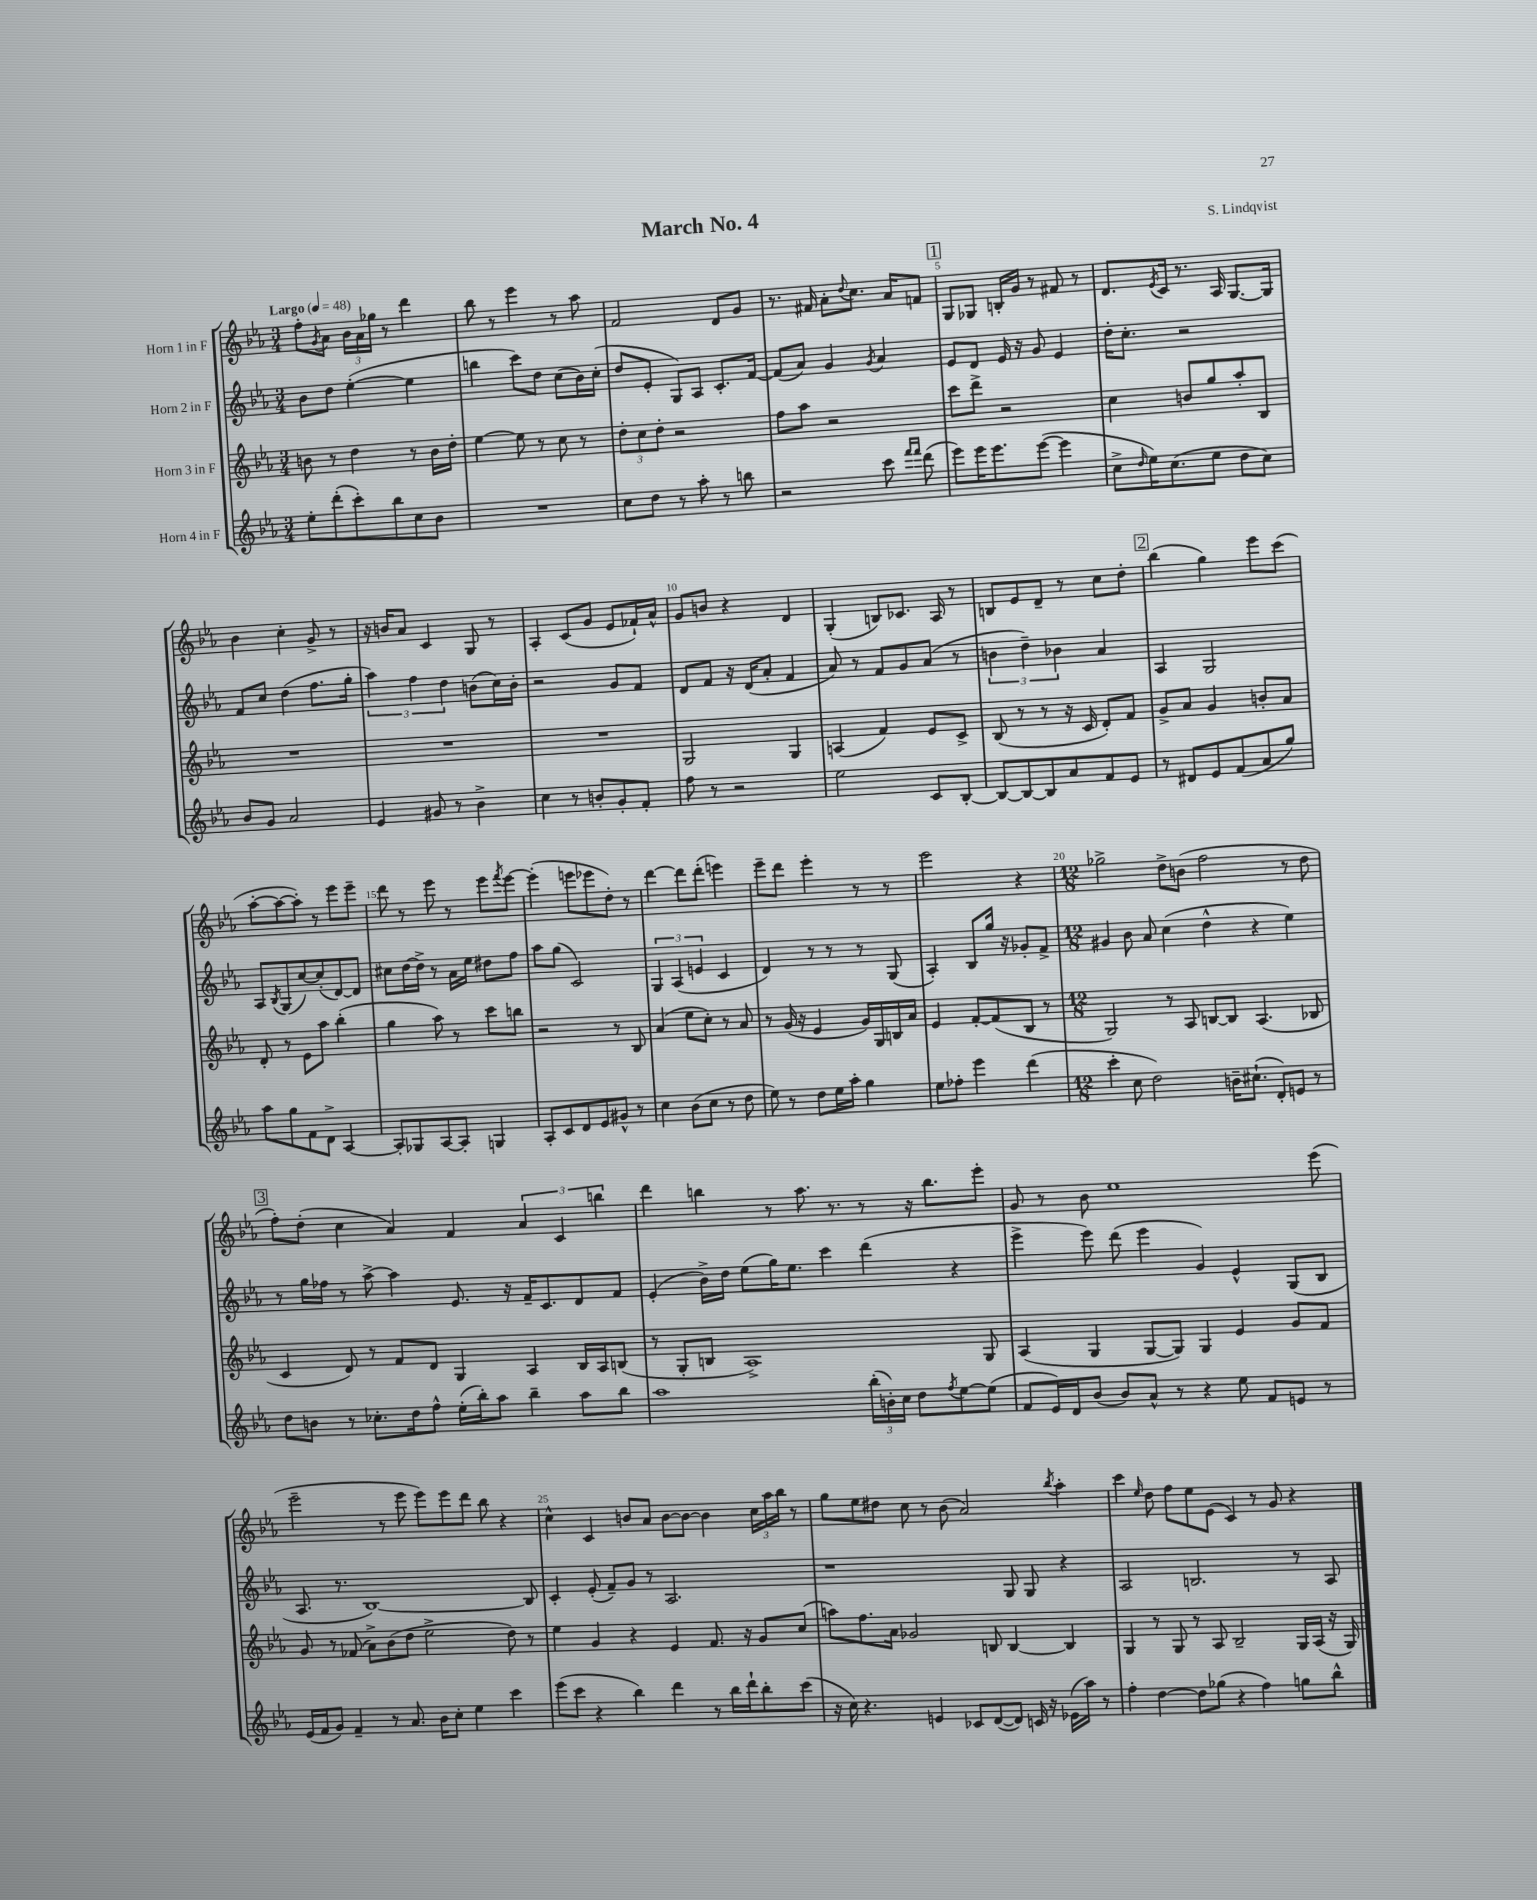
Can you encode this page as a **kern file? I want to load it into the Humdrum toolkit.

**kern	**kern	**kern	**kern
*staff4	*staff3	*staff2	*staff1
*clefG2	*clefG2	*clefG2	*clefG2
*k[b-e-a-]	*k[b-e-a-]	*k[b-e-a-]	*k[b-e-a-]
*M3/4	*M3/4	*M3/4	*M3/4
*MM48	*MM48	*MM48	*MM48
8ee-'	8b	8b-	8ff'
.	.	.	8qg
(8ddd'	8r	8dd	8a-
8ccc')	4dd	([4ee-'	24b-
.	.	.	24a-
.	.	.	24gg-
8bb-	.	.	8r
8cc	8r	4ee-]	4ddd
8b-	16b	.	.
.	16dd'	.	.
=	=	=	=
2.r	[4ee-	4bb	8bb-
.	.	.	8r
.	8ee-]	8ccc)	4eee-
.	8r	8dd	.
.	8cc	(8cc	8r
.	8r	16b-)	8aa-
.	.	(16cc'	.
=	=	=	=
8cc	12dd'	8dd	2f
.	12cc	.	.
8dd	.	8e-'	.
.	12dd'	.	.
8r	2r	8G)	.
8aa-'	.	8A-	.
8r	.	8.c'	8d
8bb	.	.	8g
.	.	[16f	.
=	=	=	=
2r	8ff	(8f]	8.r
.	8aa-	8a-)	.
.	.	.	16f#
.	2r	4g	8a-'
.	.	.	8qqdd
.	.	.	8.cc
.	.	8qg	.
8ccc	.	4a-	.
.	.	.	16a-
16qqfff	.	.	.
16qqfff	.	.	.
(8ddd	.	.	8f
=	=	=	=
8eee-)	8ccc	8e-	8G
16eee-	8ddd^	8d	8G-
8.eee-	.	.	.
.	2r	16e-	16B'
.	.	16r	16g
([8eee-	.	8g	8r
4eee-]	.	4e-	8f#
.	.	.	8r
=	=	=	=
8cc^	4cc	16dd'	8.d
.	.	8.cc'	.
16qqdd	.	.	.
16ee-)	.	.	.
.	.	.	8qe-
(8.cc	.	.	16c
.	8b	2r	8.r
8ee-	8gg	.	.
.	.	.	16A-
8dd	8aa-'	.	[8.G
8cc)	8B-	.	.
.	.	.	16G]
=	=	=	=
8b-	2.r	8f	4b-
8g	.	8cc	.
2a-	.	(4dd	4cc'
.	.	8.ff	8g^
.	.	.	8r
.	.	16gg'	.
=	=	=	=
4e-	2.r	6aa-)	16r
.	.	.	16b
.	.	.	8a-
.	.	6ff	.
8g#	.	.	4c
.	.	6dd	.
8r	.	.	.
4b-^	.	(8b	8G
.	.	16cc)	8r
.	.	16b'	.
=	=	=	=
4cc	2.r	2r	4A-'
8r	.	.	(8c
8b'	.	.	8g
8g'	.	8g	8e-
8f'	.	8f	16f-`)
.	.	.	16a-^^
=	=	=	=
8ff	2G	8d	8g
8r	.	8f	8b
2r	.	16r	4r
.	.	(16d	.
.	.	8a-'	.
.	4G	4f	4d
=	=	=	=
2ee-	(4A	8a-)	(4G'
.	.	8r	.
.	4f)	8f	8B)
.	.	8g	8.c-
8c	8e-	(8a-	.
.	.	.	16A-
[8B-'	8c^	8r	8r
=	=	=	=
8B-_	(8B-	6b	8B
8B-_	8r	.	8e-
.	.	6dd~)	.
8B-]	8r	.	8d~
.	.	6b-	.
8a-	16r	.	8r
.	16c	.	.
8f	8d')	4a-	8cc
8e-	8f	.	8dd'
=	=	=	=
8r	8g^	4A-	(4bb-
8d#	8a-	.	.
8e-	4g	2G	4gg)
(8f	.	.	.
8a-	8b'	.	8eee-
8gg)	8a-	.	(8ccc
=	=	=	=
8aa-	8d'	8A-	[8aa-'
.	.	8qB-	.
8gg	8r	(8G	8aa-_
8f	8e-	[8cc)	8aa-'])
8d^	8aa-	(8cc']	8r
[4A-	(4bb-'	[8d)	8eee-
.	.	8d]	8eee-~
=	=	=	=
8A-']	4gg	8cc#	8ddd
8G-	.	[16dd	8r
.	.	16dd^]	.
[8A-	8aa-)	8r	8eee-
8A-']	8r	16a-	8r
.	.	16ee-	.
4G	8ccc	8dd#	8eee-
.	.	.	8qfff
.	8bb	8ff	[8eee-
=	=	=	=
8A-'	2r	8aa-	(4eee-']
8c	.	(8gg	.
8d	.	2c)	8eee
8e-	.	.	8eee-
8g#^^	8r	.	8dd')
8r	8B-	.	8r
=	=	=	=
4cc	(4a-	6G	[4ddd
.	.	(6A-	.
(8b-	8ee-	.	8ddd]
.	.	6e	.
8cc	8cc')	.	(8ddd'
8r	8r	4c	4eee)
8dd	8a-	.	.
=	=	=	=
8ee-)	8r	4d)	8eee-~
8r	(16g	.	8ddd
.	16r	.	.
8dd	4e-	8r	4eee-'
16ee-	.	8r	.
16aa-'	.	.	.
4gg	16g)	8r	8r
.	16G	.	.
.	16B	(8G	8r
.	16a-	.	.
=	=	=	=
8ee-	4e-	4A-')	2eee-
8ff-'	.	.	.
4eee-	[8f'	8B-	.
.	(8f]	16gg	.
.	.	16r	.
(4ddd	8B-	8g-'	4r
.	8r	8f^	.
=	=	=	=
*M12/8	*M12/8	*M12/8	*M12/8
4ccc'	2G)	4g#	2gg-^
8cc	.	8b-	.
2dd)	.	8a-	.
.	8r	(4cc	8dd^
.	8A-	.	(8b
.	[8B	4dd^^	2ff
16b~	8B]	.	.
(8.cc#`	.	.	.
.	(4.A-	4r	.
8d')	.	.	.
8e	.	4ee-)	8r
8r	8B-	.	8dd
=	=	=	=
8dd	4c	8r	8ff')
8b	.	16gg	(8dd'
.	.	16ff-	.
8r	8d)	8r	4cc
8.cc-'	8r	[8aa-^	.
.	8f	4aa-]	4a-)
16dd	.	.	.
8ff^^	8d	.	.
(16ee-'	4G	8.e-	4f
16bb-')	.	.	.
8aa-	.	.	.
.	.	16r	.
4bb-~	4A-	16f~	6a-
.	.	8.c	.
.	.	.	6c
8aa-	16B-	8d	.
.	16A-	.	.
.	.	.	6bb
8bb-	(8B	8f	.
=	=	=	=
1aa-	8r	(4e-'	4ddd
.	8G'	.	.
.	8B	16b-^)	4bb
.	.	16dd	.
.	1A-^)	(8ee-	.
.	.	16gg)	8r
.	.	8.ee-	.
.	.	.	8.aa-
.	.	4ccc	.
.	.	.	8.r
(24bb-'	.	(4ddd	8r
24b')	.	.	.
24cc	.	.	.
8dd	.	.	16r
.	.	.	8.bb
8qff	.	.	.
[8ee-	.	4r	.
(8ee-]	8G	.	8eee-'
=	=	=	=
8f	(4A-	4eee-^	8g
16e-)	.	.	8r
16d	.	.	.
(8b-	4G	8eee-)	8b-
8b-)	.	(8ddd	1ee-
8a-^^	[8G	4eee-	.
8r	8G])	.	.
4r	4G	4g)	.
8ee-	4e-	4e-^^	.
8f	.	.	.
8e	8g	(8G	.
8r	8f	8B-	(8eee-
=	=	=	=
(16e-	8g	8.A-	2eee-~
16f	.	.	.
8g)	8r	.	.
.	.	8.r	.
4f~	(8f-	.	.
.	8a-^)	[1B-)	.
8r	(8b-	.	8r
8.a-	8dd	.	8eee-
.	2ee-^	.	8eee-)
16b-	.	.	.
8cc'	.	.	8eee-
4ee-	.	.	8ddd
.	.	.	8bb-
4ccc	8dd)	.	4r
.	8r	8B-]	.
=	=	=	=
(8eee-	4ee-	4c'	4cc^^
8ccc	.	.	.
4r	4g	(8e-'	4c
.	.	8f~)	.
4bb-)	4r	8g	8b
.	.	8r	8a-
4ddd	4e-	2.A-	[8b
.	.	.	8b_
8r	8.f	.	4b]
16bb-	.	.	.
16ddd`	16r	.	.
8bb-'	8g	.	24cc
.	.	.	24aa-
.	.	.	24bb-
(8ccc	(8cc	.	8r
=	=	=	=
16r	8aa)	1r	8gg
16cc)	.	.	.
4.r	8.ff	.	8ee-
.	.	.	8dd#
.	16a-	.	.
.	2g-	.	8cc
4e	.	.	8r
.	.	.	(8b-
8c-	.	.	2a-)
([8d	8B	.	.
8d])	[4B	8G	.
16c	.	8G	.
16r	.	.	.
.	.	.	8qbb-
(16e-	4B]	4r	4aa-'
16aa-)	.	.	.
8r	.	.	.
=	=	=	=
4ff'	4G	2A-	4ccc
.	.	.	16qqee-
[4dd	8r	.	8dd
.	8G	.	8ff
8dd]	8r	2.B	8ee-
(8gg-	8A-	.	(8e-
4r	2B-~	.	4c)
4ff)	.	.	8r
.	.	.	8g
8gg	16G	8r	4r
.	(16A-	.	.
8bb-^^	16r	8A-	.
.	16G)	.	.
==	==	==	==
*-	*-	*-	*-
